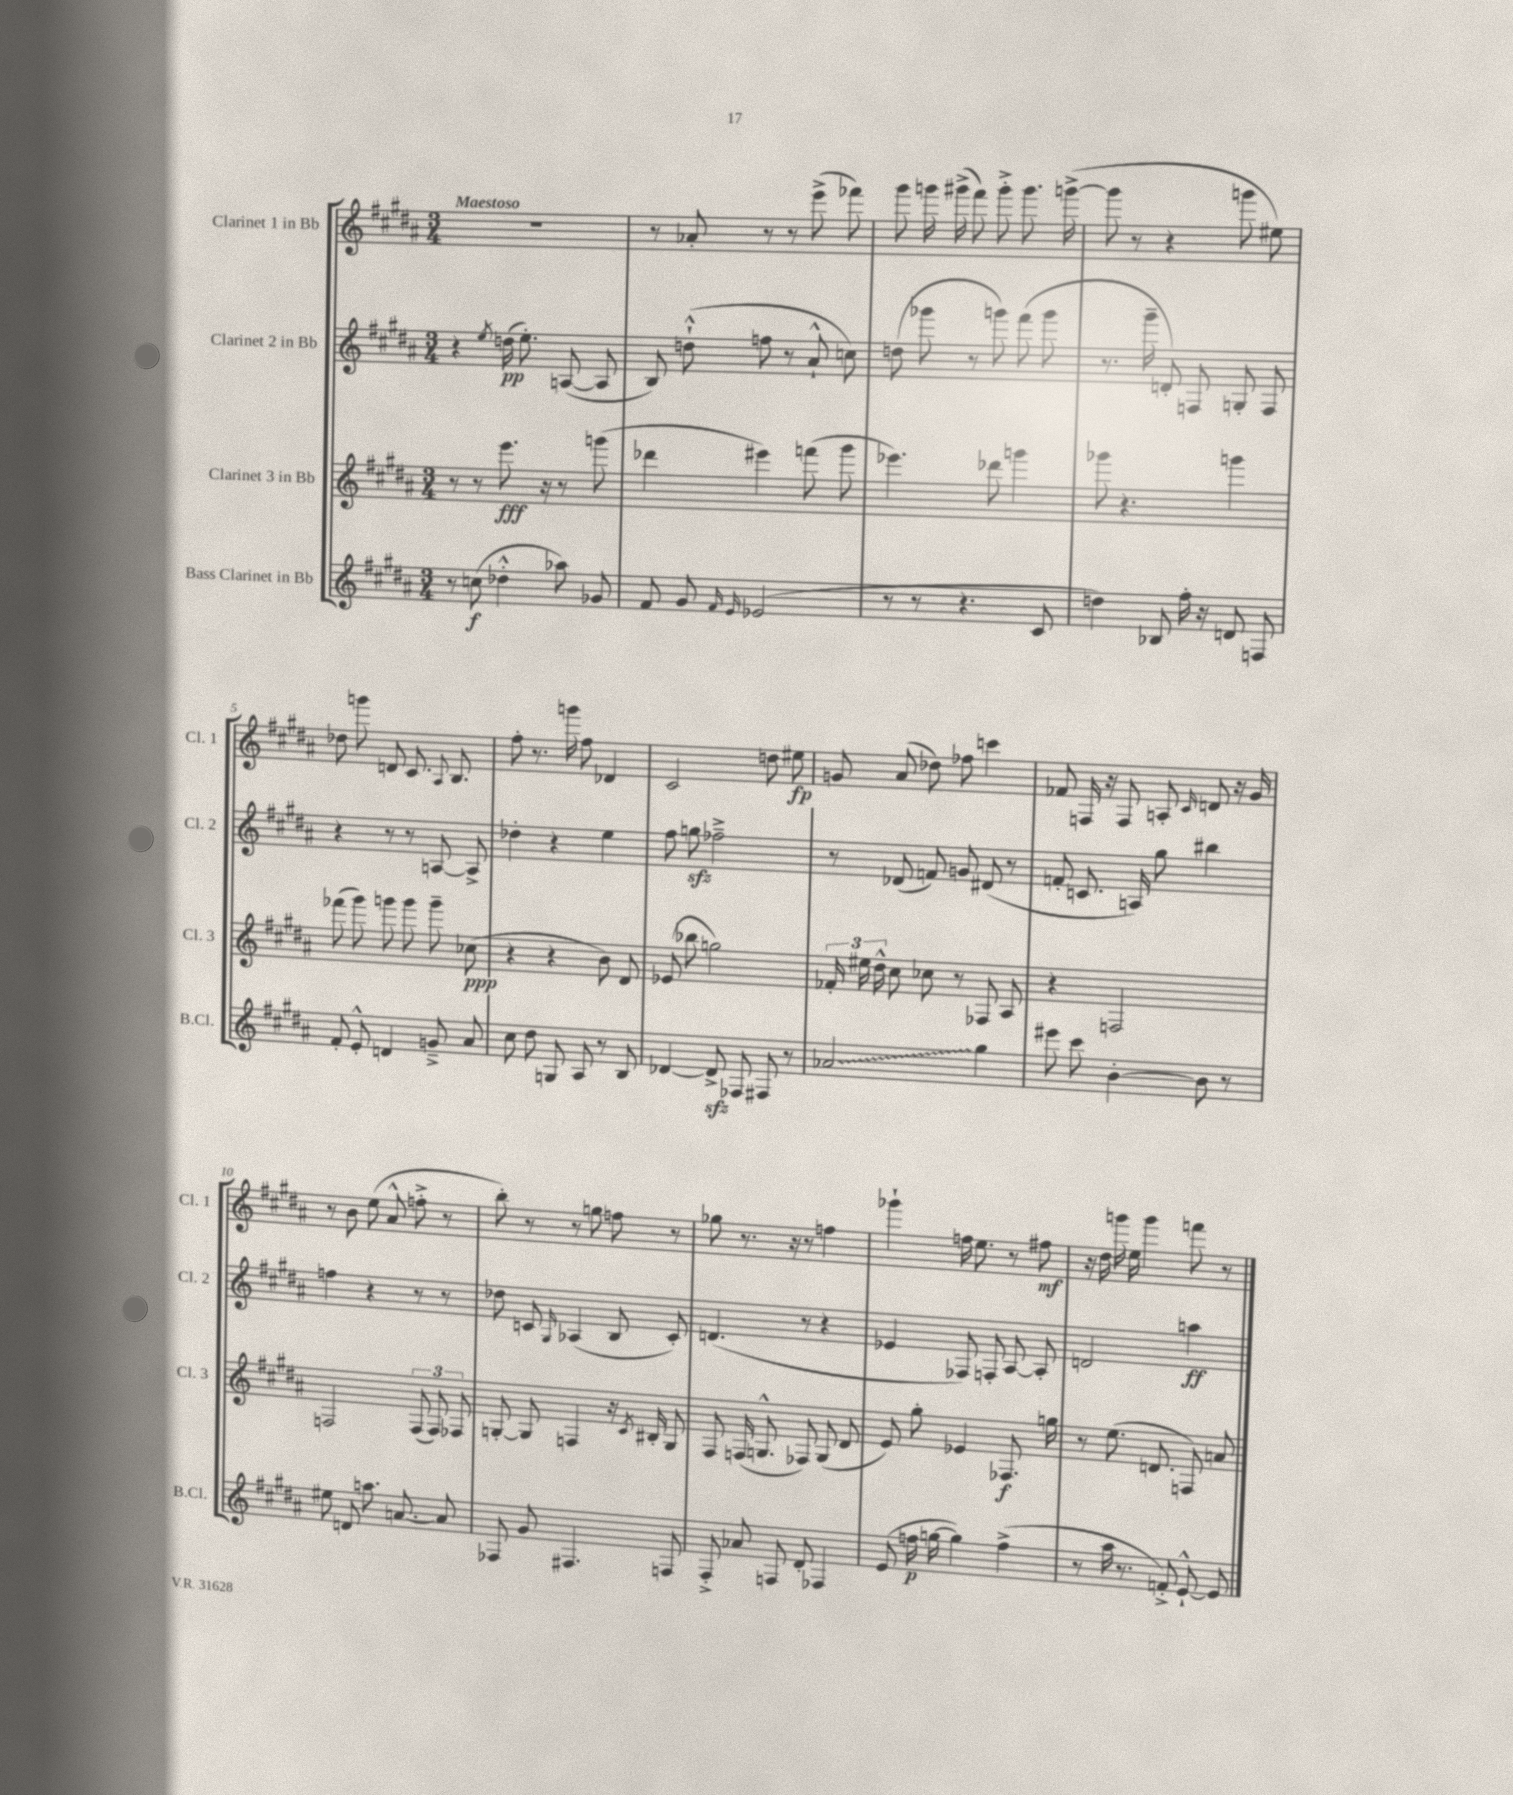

**kern	**kern	**kern	**kern
*staff4	*staff3	*staff2	*staff1
*clefG2	*clefG2	*clefG2	*clefG2
*k[f#c#g#d#a#]	*k[f#c#g#d#a#]	*k[f#c#g#d#a#]	*k[f#c#g#d#a#]
*M3/4	*M3/4	*M3/4	*M3/4
8r	8r	4r	2.r
(8cc	8r	.	.
.	.	8qee	.
4dd-'^^	8.eee	(16dd	.
.	.	8.ee')	.
.	16r	.	.
8aa-)	8r	([8A	.
8g-	(8ggg	8A]	.
=	=	=	=
8f#	4ddd-	8B)	8r
8g#	.	(8dd`^^	8a-'
16qqf#	.	.	.
16qqe	.	.	.
(2e-	4eee#)	8ff	8r
.	.	8r	8r
.	(8fff	8a#`^^	(8eee^
.	8ggg#	8cc)	8fff-)
=	=	=	=
8r	4.eee-)	(8dd	8ggg#
8r	.	8ggg-	16ggg
.	.	.	(16ggg#^
4.r	.	8r	8fff#)
.	8ddd-	8ggg)	8ggg#'^
.	4ggg	(8fff#	8.ggg#
8c#	.	8ggg	.
.	.	.	([16ggg^
=	=	=	=
4dd)	8ggg-	8.r	8ggg]
.	4.r	.	8r
.	.	16ggg#~	.
8B-	.	8d')	4r
16ff#'	.	8F	.
16r	.	.	.
8d	4ggg	8G'	8ggg
8F	.	8F	8ee#)
=	=	=	=
8f#'	(8fff-	4r	8dd-
8e'^^	8ggg#)	.	8ggg
4d	8ggg	8r	8d
.	8ggg	8r	8.c#
8g~^	8ggg~	[8A	.
.	.	.	8qqA#
.	.	.	8.B
8a#	(8cc-	8A^]	.
=	=	=	=
8cc#	4r	4dd-'	8ff#'
8dd#	.	.	8.r
8G	4r	4r	.
.	.	.	16ggg
8A#	.	.	8ff#
8r	8b)	4ee	4d-
8B	8d#	.	.
=	=	=	=
[4d-	(8e-	8ff#	2c#
.	8bb-	8gg	.
8d-^]	2gg)	2ff-~^	.
8F-	.	.	.
8F#	.	.	8dd
8r	.	.	8ee#
=	=	=	=
2a-	24f-'	8r	8g
.	24ee#	.	.
.	24dd#^^	.	.
.	8cc#	(8d-	(8a#
.	8cc-	8f)	8dd-)
.	8r	8g	8ff-
4gg#	8F-	(8d#	4ccc
.	8A#	8r	.
=	=	=	=
8eee#	4r	8f'	8f-
8ccc#	.	8.c	16F
.	.	.	16r
[4b'	2F	.	8F
.	.	16A)	.
.	.	8gg#	8A'
.	.	.	16qqc#
8b]	.	4bb#	8d
8r	.	.	16r
.	.	.	16g#
=	=	=	=
8ee#	2F	4ff	8r
8d	.	.	8b
8.aa	.	4r	(8ee
.	.	.	8a#^^
[8.a	.	.	.
.	(12F	8r	8ff'^
.	12F)	.	.
8a]	.	8r	8r
.	12F-	.	.
=	=	=	=
8F-	[8G'	8dd-	8bb')
8g#	8G]	8c	8r
.	.	16qqG#	.
4.F#	4F	(4A-	8r
.	.	.	8gg
.	16r	8B	8ff
.	8qc#	.	.
.	16B#'	.	.
8F	8G	8c')	8r
=	=	=	=
8F#'^	8F#	(4.d	8gg-
8a-	(16F	.	8.r
.	8.G^^	.	.
8F	.	.	.
.	.	.	16r
8d#'	8F-)	8r	8r
4F-	(8G	4r	4ff
.	8d#	.	.
=	=	=	=
(8e	8e)	4e-	4ggg-`
16ff	8gg#'	.	.
[16gg	.	.	.
4gg])	4e-	8F-)	16ff
.	.	.	8.ee
.	.	8F'	.
(4ff^	8.F-	[8A#	8r
.	.	8A#']	8ff#
.	16gg	.	.
=	=	=	=
8r	8r	2d	16r
.	.	.	16dd#
16aa#	(8.ee	.	16ggg
8.r	.	.	16ee
.	.	.	4ggg
.	8.d	.	.
8f'^)	.	.	.
[8e`^^	8F)	4aa	8fff
8e]	8a	.	8r
==	==	==	==
*-	*-	*-	*-
